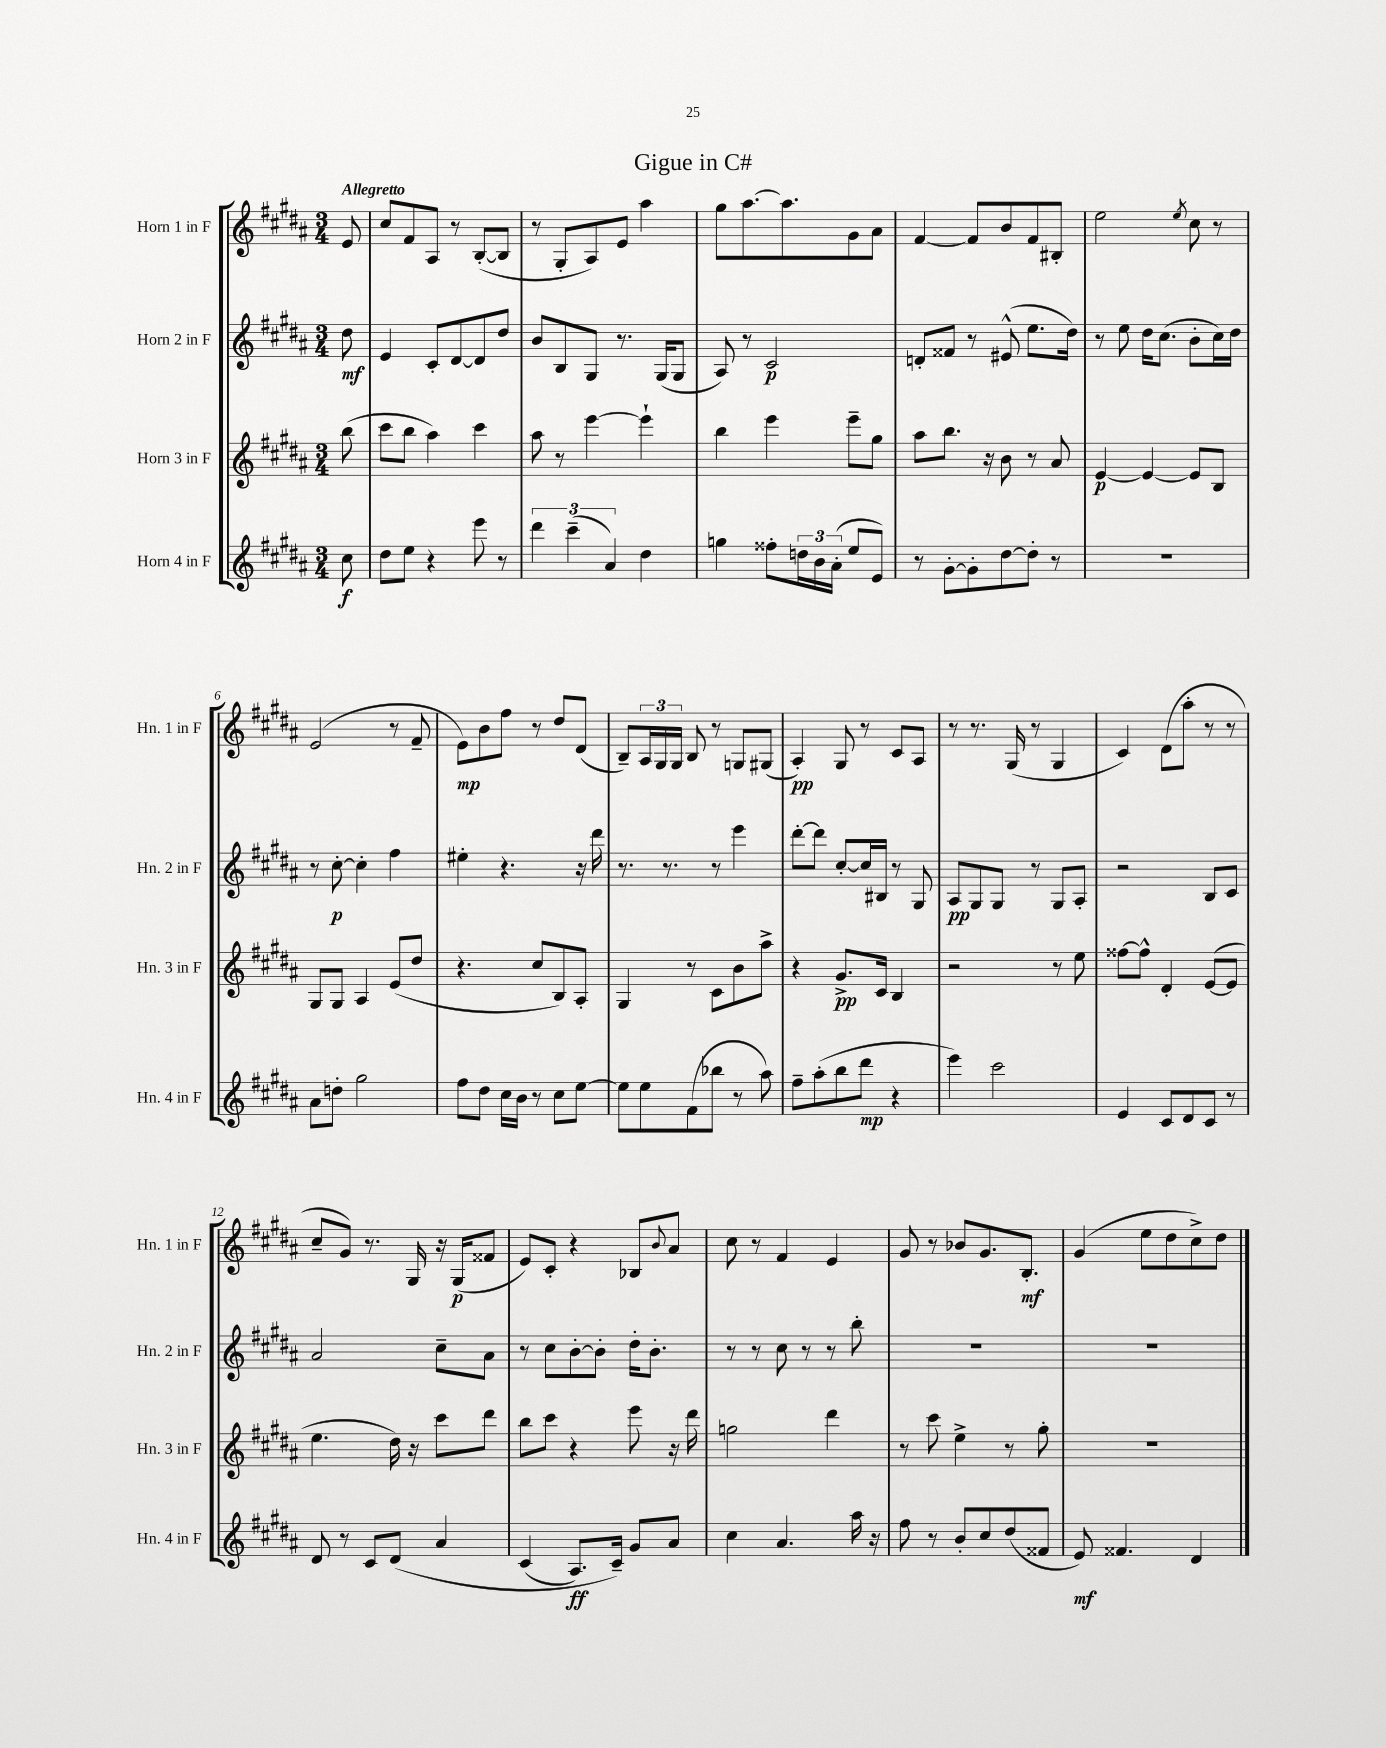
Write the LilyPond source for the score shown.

\header { title = "Gigue in C#" }
<<
\new StaffGroup <<
\new Staff = "s0" \with { instrumentName = "Horn 1 in F" shortInstrumentName = "Hn. 1 in F" } {
    \clef treble \key b \major \numericTimeSignature \time 3/4 \partial 8 \tempo "Allegretto"
    e'8 |
    cis''8 fis'8 ais8 r8 b8~-.( b8 |
    r8 gis8-. ais8) e'8 ais''4 |
    gis''8 ais''8.~ ais''8. gis'8 ais'8 |
    fis'4~ fis'8 b'8 fis'8 bis8-. |
    e''2 \acciaccatura { e''8 } cis''8 r8 |
    e'2( r8 fis'8-- |
    e'8\mp) b'8 fis''8 r8 dis''8 dis'8( |
    b8--) \tuplet 3/2 { ais16 gis16 gis16 } b8 r8 g8 gis8( |
    ais4-.\pp) gis8 r8 cis'8 ais8 |
    r8 r8. gis16( r8 gis4 |
    cis'4) dis'8( ais''8-. r8 r8 |
    cis''8-- gis'8) r8. gis16 r16 gis16\p( fisis'8 |
    e'8) cis'8-. r4 bes8 \appoggiatura { b'8 } ais'8 |
    cis''8 r8 fis'4 e'4 |
    gis'8 r8 bes'8 gis'8. b8.-.\mf |
    gis'4( e''8 dis''8 cis''8->) dis''8 \bar "|." |
}
\new Staff = "s1" \with { instrumentName = "Horn 2 in F" shortInstrumentName = "Hn. 2 in F" } {
    \clef treble \key b \major \numericTimeSignature \time 3/4 \partial 8
    dis''8\mf |
    e'4 cis'8-. dis'8~ dis'8 dis''8 |
    b'8 b8 gis8 r8. gis16( gis8 |
    ais8) r8 cis'2\p |
    d'8-. fisis'8 r8 eis'8-^( e''8. dis''16) |
    r8 e''8 dis''16 cis''8.( b'8-. cis''16) dis''16 |
    r8 cis''8~-.\p cis''4-. fis''4 |
    eis''4-. r4. r16 dis'''16 |
    r8. r8. r8 e'''4 |
    dis'''8~-. dis'''8 cis''8~-. cis''16 bis16 r8 gis8 |
    ais8\pp gis8 gis8 r8 gis8 ais8-. |
    r2 b8 cis'8 |
    ais'2 cis''8-- ais'8 |
    r8 cis''8 b'8~-. b'8-. dis''16-. b'8.-. |
    r8 r8 cis''8 r8 r8 b''8-. |
    R2. |
    R2. \bar "|." |
}
\new Staff = "s2" \with { instrumentName = "Horn 3 in F" shortInstrumentName = "Hn. 3 in F" } {
    \clef treble \key b \major \numericTimeSignature \time 3/4 \partial 8
    b''8( |
    cis'''8 b''8 ais''4) cis'''4 |
    ais''8 r8 e'''4~ e'''4-! |
    b''4 e'''4 e'''8-- gis''8 |
    ais''8 b''8. r16 b'8 r8 ais'8 |
    e'4~\p e'4~ e'8 b8 |
    gis8 gis8 ais4 e'8( dis''8 |
    r4. cis''8 b8) ais8-. |
    gis4 r8 cis'8 b'8 ais''8-> |
    r4 gis'8.->\pp cis'16 b4 |
    r2 r8 e''8 |
    fisis''8~ fisis''8-^ dis'4-. e'8~( e'8 |
    e''4. dis''16) r16 cis'''8 dis'''8 |
    b''8 cis'''8 r4 e'''8 r16 dis'''16 |
    g''2 dis'''4 |
    r8 cis'''8 e''4-> r8 gis''8-. |
    R2. \bar "|." |
}
\new Staff = "s3" \with { instrumentName = "Horn 4 in F" shortInstrumentName = "Hn. 4 in F" } {
    \clef treble \key b \major \numericTimeSignature \time 3/4 \partial 8
    cis''8\f |
    dis''8 e''8 r4 e'''8 r8 |
    \tuplet 3/2 { dis'''4 cis'''4--( ais'4) } dis''4 |
    g''4 fisis''8-. \tuplet 3/2 { d''16 b'16 ais'16-.( } e''8 e'8) |
    r8 gis'8~-. gis'8-. dis''8~ dis''8-. r8 |
    R2. |
    ais'8 d''8-. gis''2 |
    fis''8 dis''8 cis''16 b'16 r8 cis''8 e''8~ |
    e''8 e''8 fis'8( bes''8 r8 ais''8) |
    fis''8-- ais''8-.( b''8 dis'''8\mp r4 |
    e'''4) cis'''2 |
    e'4 cis'8 dis'8 cis'8 r8 |
    dis'8 r8 cis'8 dis'8\( ais'4 |
    cis'4( ais8.\ff) cis'16--\) gis'8 ais'8 |
    cis''4 ais'4. ais''16 r16 |
    fis''8 r8 b'8-. cis''8 dis''8( fisis'8 |
    e'8\mf) fisis'4. dis'4 \bar "|." |
}
>>
>>
